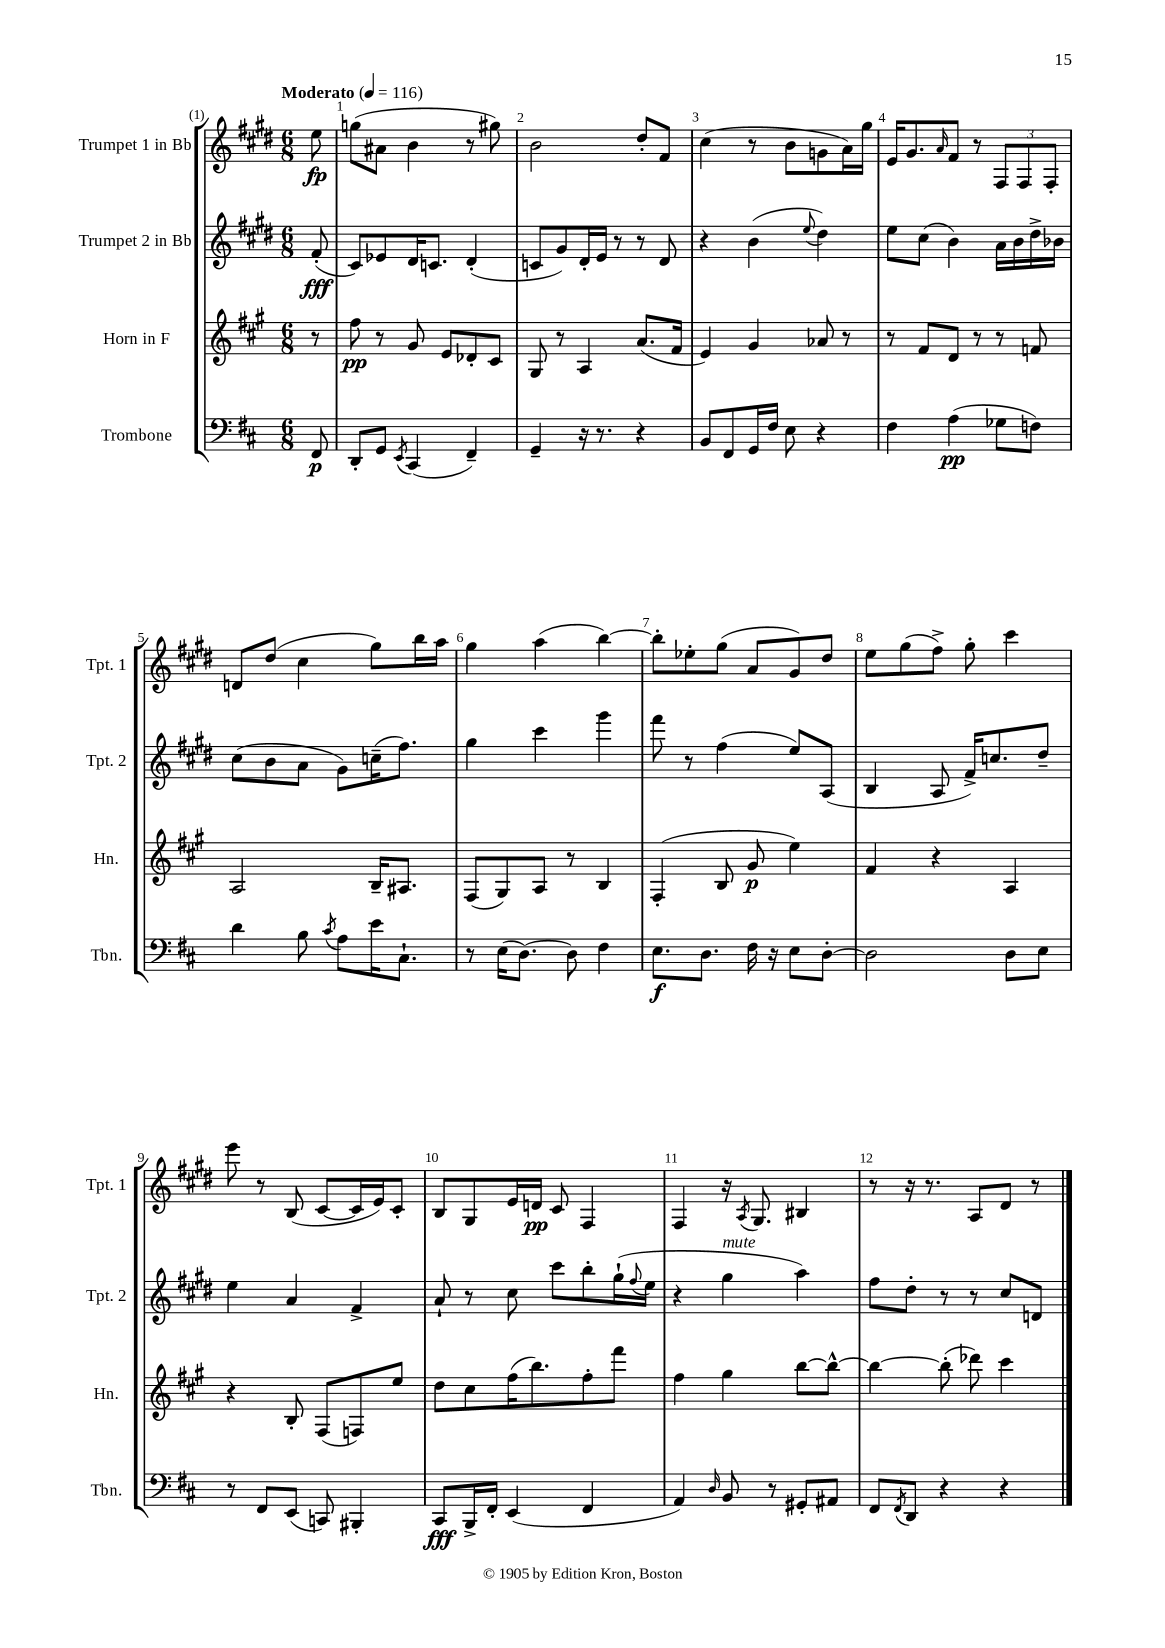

**kern	**kern	**kern	**kern
*staff4	*staff3	*staff2	*staff1
*clefF4	*clefG2	*clefG2	*clefG2
*k[f#c#]	*k[f#c#g#]	*k[f#c#g#d#]	*k[f#c#g#d#]
*M6/8	*M6/8	*M6/8	*M6/8
*MM116	*MM116	*MM116	*MM116
8FF#	8r	(8f#'	8ee
=	=	=	=
8DD'	8ff#	8c#)	(8gg
8GG	8r	8e-	8a#
8qEE	.	.	.
(4CC#	8g#	16d#	4b
.	.	8.c	.
.	8e	.	.
4FF#~)	8d-'	(4d#'	8r
.	8c#	.	8gg#)
=	=	=	=
4GG~	8G#	8c	2b
.	8r	8g#)	.
16r	4A	16d#'	.
8.r	.	16e	.
.	.	8r	.
4r	(8.a	8r	8dd#'
.	.	8d#	8f#
.	16f#	.	.
=	=	=	=
8BB	4e)	4r	(4cc#
8FF#	.	.	.
16GG	4g#	(4b	8r
16F#	.	.	.
8E	.	.	8b
.	.	8qqee	.
4r	8a-	4dd#)	8g
.	8r	.	16a)
.	.	.	16gg#
=	=	=	=
4F#	8r	8ee	16e
.	.	.	8.g#
.	8f#	(8cc#	.
.	.	.	16qqa
(4A	8d	4b)	8f#
.	8r	.	8r
8G-	8r	16a	12F#
.	.	16b	.
.	.	.	12F#
8F)	8f	16dd#^	.
.	.	.	12F#'
.	.	16b-	.
=	=	=	=
4d	2A	(8cc#	8d
.	.	8b	(8dd#
8B	.	8a	4cc#
8qc#	.	.	.
8A	.	8g#)	.
16e	16B~	(16cc~	8gg#)
8.C#`	8.A#	8.ff#)	.
.	.	.	16bb
.	.	.	16aa
=	=	=	=
8r	(8F#	4gg#	4gg#
(16E	8G#)	.	.
[8.D)	.	.	.
.	8A	4ccc#	(4aa
8D]	8r	.	.
4F#	4B	4ggg#	[4bb)
=	=	=	=
8.E	(4F#'	8fff#	8bb']
.	.	8r	8ee-'
8.D	.	.	.
.	8B	(4ff#	(8gg#
16F#	8g#	.	8a
16r	.	.	.
8E	4ee)	8ee)	8g#)
[8D'	.	(8A	8dd#
=	=	=	=
2D]	4f#	4B	8ee
.	.	.	(8gg#
.	4r	8A	8ff#^)
.	.	16f#^)	8gg#'
.	.	8.cc	.
8D	4A	.	4ccc#
8E	.	8dd#~	.
=	=	=	=
8r	4r	4ee	8eee
8FF#	.	.	8r
(8EE	8B'	4a	(8B
8CC)	(8F#	.	[8c#
4BBB#'	8F)	4f#^	16c#]
.	.	.	16e)
.	8ee	.	8c#'
=	=	=	=
8CC#	8dd	8a`	8B
16BBB^	8cc#	8r	8G#
16FF#'	.	.	.
(4EE	(16ff#	8cc#	16e
.	8.bb)	.	16d
.	.	8ccc#	8c#
4FF#	8ff#'	8bb'	4F#
.	8fff#	(16gg#`	.
.	.	8qqff#	.
.	.	16ee	.
=	=	=	=
4AA)	4ff#	4r	4F#
16qqD	.	.	.
8BB	4gg#	4gg#	16r
.	.	.	8qA
.	.	.	8.G#
8r	.	.	.
8GG#'	[8bb	4aa)	4B#
8AA#	8bb^^_	.	.
=	=	=	=
8FF#	4bb_	8ff#	8r
8qFF#	.	.	.
8DD	.	8dd#'	16r
.	.	.	8.r
4r	(8bb']	8r	.
.	8ddd-)	8r	8A
4r	4ccc#	8cc#	8d#
.	.	8d	8r
==	==	==	==
*-	*-	*-	*-
